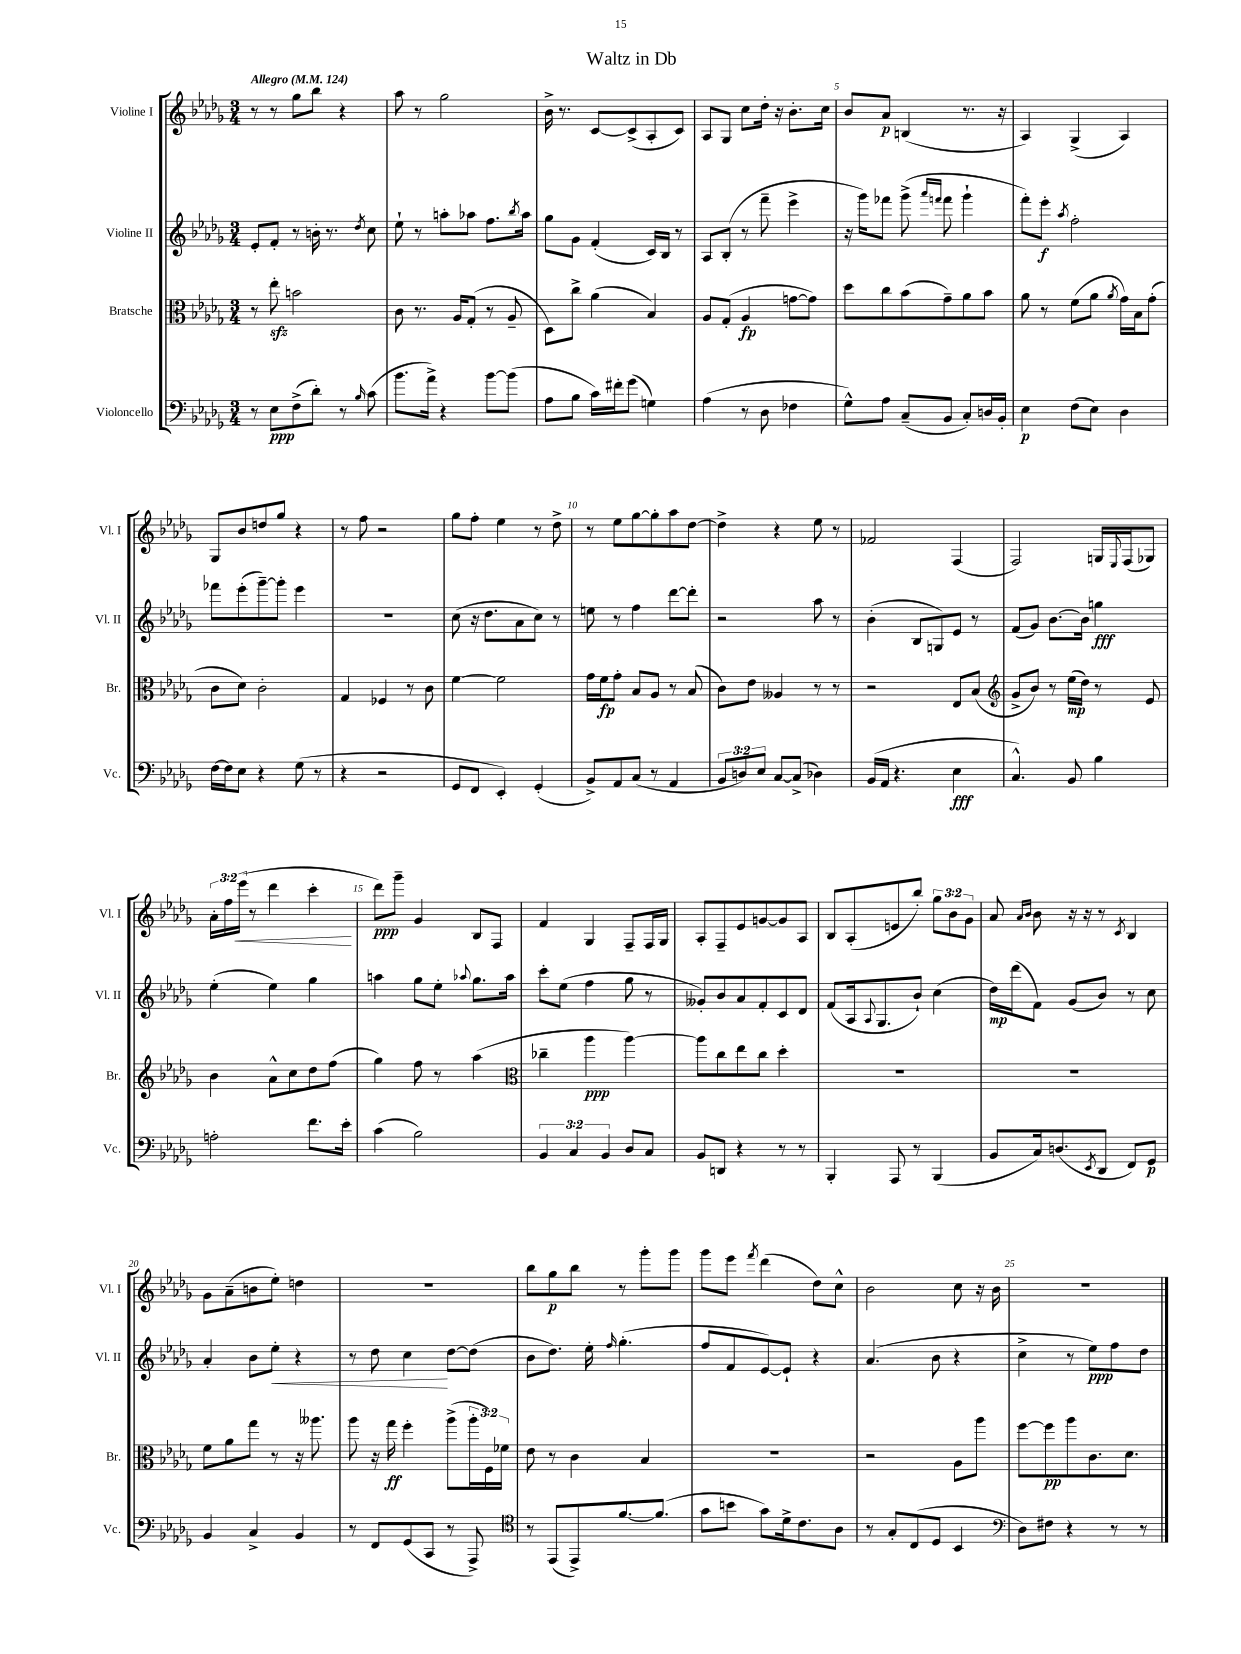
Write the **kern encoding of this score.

**kern	**dynam	**kern	**dynam	**kern	**dynam	**kern	**dynam
*part4	*part4	*part3	*part3	*part2	*part2	*part1	*part1
*staff4	*staff4	*staff3	*staff3	*staff2	*staff2	*staff1	*staff1
*I"Violoncello	*	*I"Bratsche	*	*I"Violine II	*	*I"Violine I	*
*I'Vc.	*	*I'Br.	*	*I'Vl. II	*	*I'Vl. I	*
*clefF4	*	*clefC3	*	*clefG2	*	*clefG2	*
*k[b-e-a-d-g-]	*	*k[b-e-a-d-g-]	*	*k[b-e-a-d-g-]	*	*k[b-e-a-d-g-]	*
*M3/4	*	*M3/4	*	*M3/4	*	*M3/4	*
*MM124	*	*MM124	*	*MM124	*	*MM124	*
=1	=1	=1	=1	=1	=1	=1	=1
!	!	!	!	!	!	!LO:TX:a:B:t=Allegro	!
8r	.	8r	.	8e-'/L	.	8r	.
8E-\L	ppp	8ee-zz'\	.	8f'/J	.	8r	.
(8F^\	.	2bn\	.	8r	.	8gg-\L	.
8d-'\J)	.	.	.	16bn'\	.	8bb-\J	.
.	.	.	.	8.r	.	.	.
8r	.	.	.	.	.	4r	.
16qqB-/	.	.	.	8qdd-/	.	.	.
(8c\	.	.	.	8cc\	.	.	.
=2	=2	=2	=2	=2	=2	=2	=2
8.b-\L	.	8c\	.	8ee-`\	.	8aa-\	.
.	.	8.r	.	8r	.	8r	.
16a-^\Jk)	.	.	.	.	.	.	.
4r	.	.	.	8aan'\L	.	2gg-\	.
.	.	16A-/KL	.	.	.	.	.
.	.	(8G-'/J	.	8aa-X\J	.	.	.
[8b-\L	.	8r	.	8.ff\L	.	.	.
(8b-\J]	.	8A-~/	.	.	.	.	.
.	.	.	.	8qbb-/	.	.	.
.	.	.	.	16aa-\Jk	.	.	.
=3	=3	=3	=3	=3	=3	=3	=3
8A-\L	.	8D-\L)	.	8gg-\L	.	16b-^\	.
.	.	.	.	.	.	8.r	.
8B-\J	.	8cc^\J	.	8g-\J	.	.	.
16c\LL)	.	(4a-\	.	(4f'/	.	[8c/L	.
16f#X'\J	.	.	.	.	.	.	.
(8g-\J	.	.	.	.	.	(8c^/]	.
4Gn\)	.	4B-/)	.	16c/LL)	.	8A-'/	.
.	.	.	.	16B-/JJ	.	.	.
.	.	.	.	8r	.	8c/J)	.
=4	=4	=4	=4	=4	=4	=4	=4
(4A-\	.	8A-/L	.	8A-/L	.	8A-/L	.
.	.	(8G-'/J	.	(8B-'/J	.	8G-/J	.
8r	.	4A-/	fp	8r	.	8cc\L	.
8D-\	.	.	.	8fff~\	.	16dd-'\Jk	.
.	.	.	.	.	.	16r	.
4F-X\	.	[8gn\L	.	4eee-^\	.	8.b-'\L	.
.	.	8g\J])	.	.	.	.	.
.	.	.	.	.	.	16cc\Jk	.
=5	=5	=5	=5	=5	=5	=5	=5
8G-^^\L)	.	8dd-\L	.	16r	.	8b-/L	.
.	.	.	.	16ggg-\KL)	.	.	.
8A-\J	.	8cc\	.	8fff-X\J	.	8a-/J	p
(8C~/L	.	(8b-\	.	(8ggg-^\	.	(4Bn/	.
.	.	.	.	16qqaaa-/LL	.	.	.
.	.	.	.	16qqfffn/JJ	.	.	.
8BB-/J	.	8g-~\)	.	8fff\	.	.	.
8C'/L)	.	8a-\	.	4ggg-`\	.	8.r	.
16Dn/L	.	8b-\J	.	.	.	.	.
16BB-'/JJ	.	.	.	.	.	16r	.
=6	=6	=6	=6	=6	=6	=6	=6
4E-\	p	8a-\	.	8fff'\L)	.	4A-/)	.
.	.	8r	.	8eee-'\J	f	.	.
.	.	.	.	8qaa-/	.	.	.
(8F\L	.	(8f\L	.	2ff'\	.	(4G-^/	.
8E-\J)	.	8a-\J	.	.	.	.	.
.	.	8qa-/	.	.	.	.	.
4D-\	.	16g-\LL)	.	.	.	4A-/)	.
.	.	16B-\J	.	.	.	.	.
.	.	(8g-'\J	.	.	.	.	.
!!LO:LB:g=z
=7	=7	=7	=7	=7	=7	=7	=7
[16F\LL	.	8c\L	.	8fff-X\L	.	8G-/L	.
16F\J]	.	.	.	.	.	.	.
8E-\J	.	8d-\J)	.	(8eee-'\	.	8b-/	.
4r	.	2c'\	.	[8ggg-~\)	.	8ddn/	.
.	.	.	.	8ggg-'\J]	.	8gg-/J	.
(8G-\	.	.	.	4eee-\	.	4r	.
8r	.	.	.	.	.	.	.
=8	=8	=8	=8	=8	=8	=8	=8
4r	.	4G-/	.	2.r	.	8r	.
.	.	.	.	.	.	8ff\	.
2r	.	4F-X/	.	.	.	2r	.
.	.	8r	.	.	.	.	.
.	.	8c\	.	.	.	.	.
=9	=9	=9	=9	=9	=9	=9	=9
8GG-/L	.	[4f\	.	(8cc\	.	8gg-\L	.
8FF/J	.	.	.	16r	.	8ff'\J	.
.	.	.	.	8.dd-\L	.	.	.
4EE-'/)	.	2f\]	.	.	.	4ee-\	.
.	.	.	.	8a-\	.	.	.
(4GG-'/	.	.	.	8cc\J)	.	8r	.
.	.	.	.	8r	.	8dd-^\	.
=10	=10	=10	=10	=10	=10	=10	=10
8BB-^/L)	.	16g-\LL	.	8een\	.	8r	.
.	.	16f\J	fp	.	.	.	.
8AA-/	.	8g-'\J	.	8r	.	8ee-\L	.
(8C/J	.	8B-/L	.	4ff\	.	[8gg-\	.
8r	.	8A-/J	.	.	.	8gg-'\]	.
4AA-/	.	8r	.	[8ddd-\L	.	8aa-\	.
.	.	(8B-/	.	8ddd-'\J]	.	[8dd-\J	.
=11	=11	=11	=11	=11	=11	=11	=11
12BB-/L	.	8c\L)	.	2r	.	4dd-^\]	.
12Dn/)	.	.	.	.	.	.	.
.	.	8e-\J	.	.	.	.	.
12E-/J	.	.	.	.	.	.	.
[8C/L	.	4A--X/	.	.	.	4r	.
(8C^/J]	.	.	.	.	.	.	.
4D-X\)	.	8r	.	8aa-\	.	8ee-\	.
.	.	8r	.	8r	.	8r	.
=12	=12	=12	=12	=12	=12	=12	=12
(16BB-/LL	.	2r	.	(4b-'\	.	2f-X/	.
16AA-/JJ	.	.	.	.	.	.	.
4.r	.	.	.	.	.	.	.
.	.	.	.	8B-/L	.	.	.
.	.	.	.	8Gn/)	.	.	.
4E-\	fff	8E-/L	.	8e-/J	.	(4F/	.
.	.	(8B-/J	.	8r	.	.	.
=13	=13	=13	=13	=13	=13	=13	=13
*	*	*clefG2	*	*	*	*	*
4.C^^/)	.	8g-^/L	.	(8f/L	.	2F/)	.
.	.	8b-/J)	.	8g-/J)	.	.	.
.	.	8r	.	[8.b-\L	.	.	.
8BB-/	.	(16ee-\LL	mp	.	.	.	.
.	.	16dd-\JJ)	.	16b-\Jk]	.	.	.
4B-\	.	8r	.	4ggn\	fff	16Gn/LL	.
.	.	.	.	.	.	8qqE-/	.
.	.	.	.	.	.	(16F/J	.
.	.	8e-/	.	.	.	8G-X/J)	.
!!LO:LB:g=z
=14	=14	=14	=14	=14	=14	=14	=14
2An'\	.	4b-\	.	(4ee-'\	.	24a-'\LL	.
.	.	.	.	.	.	24ff\	.
!	!	!	!	!	!	!	!LO:HP:b
.	.	.	.	.	.	(24eee-\JJ	<
.	.	.	.	.	.	8r	.
.	.	8a-^^\L	.	4ee-\)	.	4ddd-\	.
.	.	8cc\	.	.	.	.	.
8.f\L	.	8dd-\	.	4gg-\	.	4ccc'\	.
.	.	(8ff\J	.	.	.	.	.
16e-'\Jk	.	.	.	.	.	.	.
.	.	.	.	.	.	.	[
=15	=15	=15	=15	=15	=15	=15	=15
(4c\	.	4gg-\)	.	4aan\	.	8ddd-\L)	ppp
.	.	.	.	.	.	8ggg-~\J	.
2B-\)	.	8ff\	.	8gg-\L	.	4g-/	.
.	.	8r	.	8ee-'\J	.	.	.
.	.	.	.	8qqaa-X/	.	.	.
.	.	(4aa-\	.	8.gg-\L	.	8B-/L	.
.	.	.	.	.	.	8F/J	.
.	.	.	.	16aa-\Jk	.	.	.
=16	=16	=16	=16	=16	=16	=16	=16
*	*	*clefC3	*	*	*	*	*
6BB-/	.	4cc-X~\	.	8ccc'\L	.	4f/	.
.	.	.	.	(8ee-\J	.	.	.
6C/	.	.	.	.	.	.	.
.	.	4aa-\	ppp	4ff\	.	4G-/	.
6BB-/	.	.	.	.	.	.	.
8D-/L	.	[4aa-\)	.	8gg-\	.	8F~/L	.
8C/J	.	.	.	8r	.	16F/L	.
.	.	.	.	.	.	16G-/JJ	.
=17	=17	=17	=17	=17	=17	=17	=17
8BB-/L	.	8aa-\L]	.	8g--X'/L)	.	8A-'/L	.
8DDn/J	.	8cc\	.	8b-/	.	8F~/	.
4r	.	8ee-\	.	8a-/	.	8e-/	.
.	.	8cc\J	.	8f'/	.	[8gn/	.
8r	.	4dd-'\	.	8c/	.	8g/]	.
8r	.	.	.	8d-/J	.	8A-/J	.
=18	=18	=18	=18	=18	=18	=18	=18
4BBB-'/	.	2.r	.	(8f/L	.	8B-/L	.
.	.	.	.	16A-/k	.	(8A-'/	.
.	.	.	.	8qqA-/	.	.	.
.	.	.	.	8.G-/	.	.	.
8AAA-/	.	.	.	.	.	8en/	.
8r	.	.	.	8b-`/J)	.	8bb-'/J)	.
(4BBB-/	.	.	.	(4cc\	.	12gg-\L	.
.	.	.	.	.	.	12b-\	.
.	.	.	.	.	.	12g-\J	.
=19	=19	=19	=19	=19	=19	=19	=19
8BB-/L	.	2.r	.	16dd-\LL)	mp	8a-/	.
.	.	.	.	(16ddd-\J	.	.	.
.	.	.	.	.	.	16qqa-/LL	.
.	.	.	.	.	.	16qqb-/JJ	.
16C/k)	.	.	.	8f\J)	.	8b-\	.
(8.Dn/	.	.	.	.	.	.	.
.	.	.	.	(8g-/L	.	16r	.
.	.	.	.	.	.	16r	.
8qEE-/	.	.	.	.	.	.	.
8DD-/J	.	.	.	8b-/J)	.	8r	.
.	.	.	.	.	.	8qc/	.
8FF/L)	.	.	.	8r	.	4B-/	.
8GG-/J	p	.	.	8cc\	.	.	.
!!LO:LB:g=z
=20	=20	=20	=20	=20	=20	=20	=20
4BB-/	.	8f\L	.	4a-'/	.	8g-\L	.
.	.	8a-\	.	.	.	(8a-~\	.
4C^/	.	8gg-\J	.	8b-\L	.	8bn\	.
!	!	!	!	!	!LO:HP:b	!	!
.	.	8r	.	8ee-'\J	<	8ee-'\J)	.
4BB-/	.	16r	.	4r	.	4ddn\	.
.	.	8.aa--X\	.	.	.	.	.
=21	=21	=21	=21	=21	=21	=21	=21
8r	.	8aa-\	.	8r	.	2.r	.
8FF/L	.	16r	.	8dd-\	.	.	.
.	.	16gg-\	ff	.	.	.	.
(8GG-/	.	4ff'\	.	4cc\	.	.	.
8CC/J	.	.	.	.	.	.	.
8r	.	(8aa-^\L	.	[8dd-\L	[	.	.
8AAA-^/)	.	24aa-'\L	.	(8dd-\J]	.	.	.
.	.	24F\)	.	.	.	.	.
.	.	24f-X\JJ	.	.	.	.	.
=22	=22	=22	=22	=22	=22	=22	=22
*clefC4	*	*	*	*	*	*	*
8r	.	8e-\	.	8b-\L	.	8bb-\L	.
(8EE-/L	.	8r	.	8.dd-\J)	.	8gg-\	p
8EE-^/)	.	4c\	.	.	.	8bb-\J	.
.	.	.	.	16ee-'\	.	.	.
.	.	.	.	16qqff/	.	.	.
[8.f/	.	.	.	(4.gg-'\	.	8r	.
.	.	4B-/	.	.	.	8ggg-'\L	.
(8.f/J]	.	.	.	.	.	.	.
.	.	.	.	.	.	8ggg-\J	.
=23	=23	=23	=23	=23	=23	=23	=23
8g-\L	.	2.r	.	8ff/L	.	8ggg-\L	.
8bn\J	.	.	.	8f/	.	8eee-\J	.
.	.	.	.	.	.	8qfff/	.
8g-\L)	.	.	.	[8e-/)	.	(4ddd-\	.
16d-^\k	.	.	.	8e-`/J]	.	.	.
8.c\	.	.	.	.	.	.	.
.	.	.	.	4r	.	8dd-\L)	.
8A-\J	.	.	.	.	.	8cc^^\J	.
=24	=24	=24	=24	=24	=24	=24	=24
8r	.	2r	.	(4.a-/	.	2b-\	.
8G-'/L	.	.	.	.	.	.	.
(8C/	.	.	.	.	.	.	.
8D-/J	.	.	.	8b-\	.	.	.
4BB-/	.	8A-\L	.	4r	.	8cc\	.
.	.	8aa-\J	.	.	.	16r	.
.	.	.	.	.	.	16b-\	.
=25	=25	=25	=25	=25	=25	=25	=25
*clefF4	*	*	*	*	*	*	*
8D-\L)	.	[8ff\L	.	4cc^\	.	2.r	.
8F#X\J	.	8ff\]	pp	.	.	.	.
4r	.	8aa-\	.	8r	.	.	.
.	.	8.c\	.	8ee-\L)	ppp	.	.
8r	.	.	.	8ff\	.	.	.
.	.	8.d-\J	.	.	.	.	.
8r	.	.	.	8dd-\J	.	.	.
==	==	==	==	==	==	==	==
*-	*-	*-	*-	*-	*-	*-	*-
